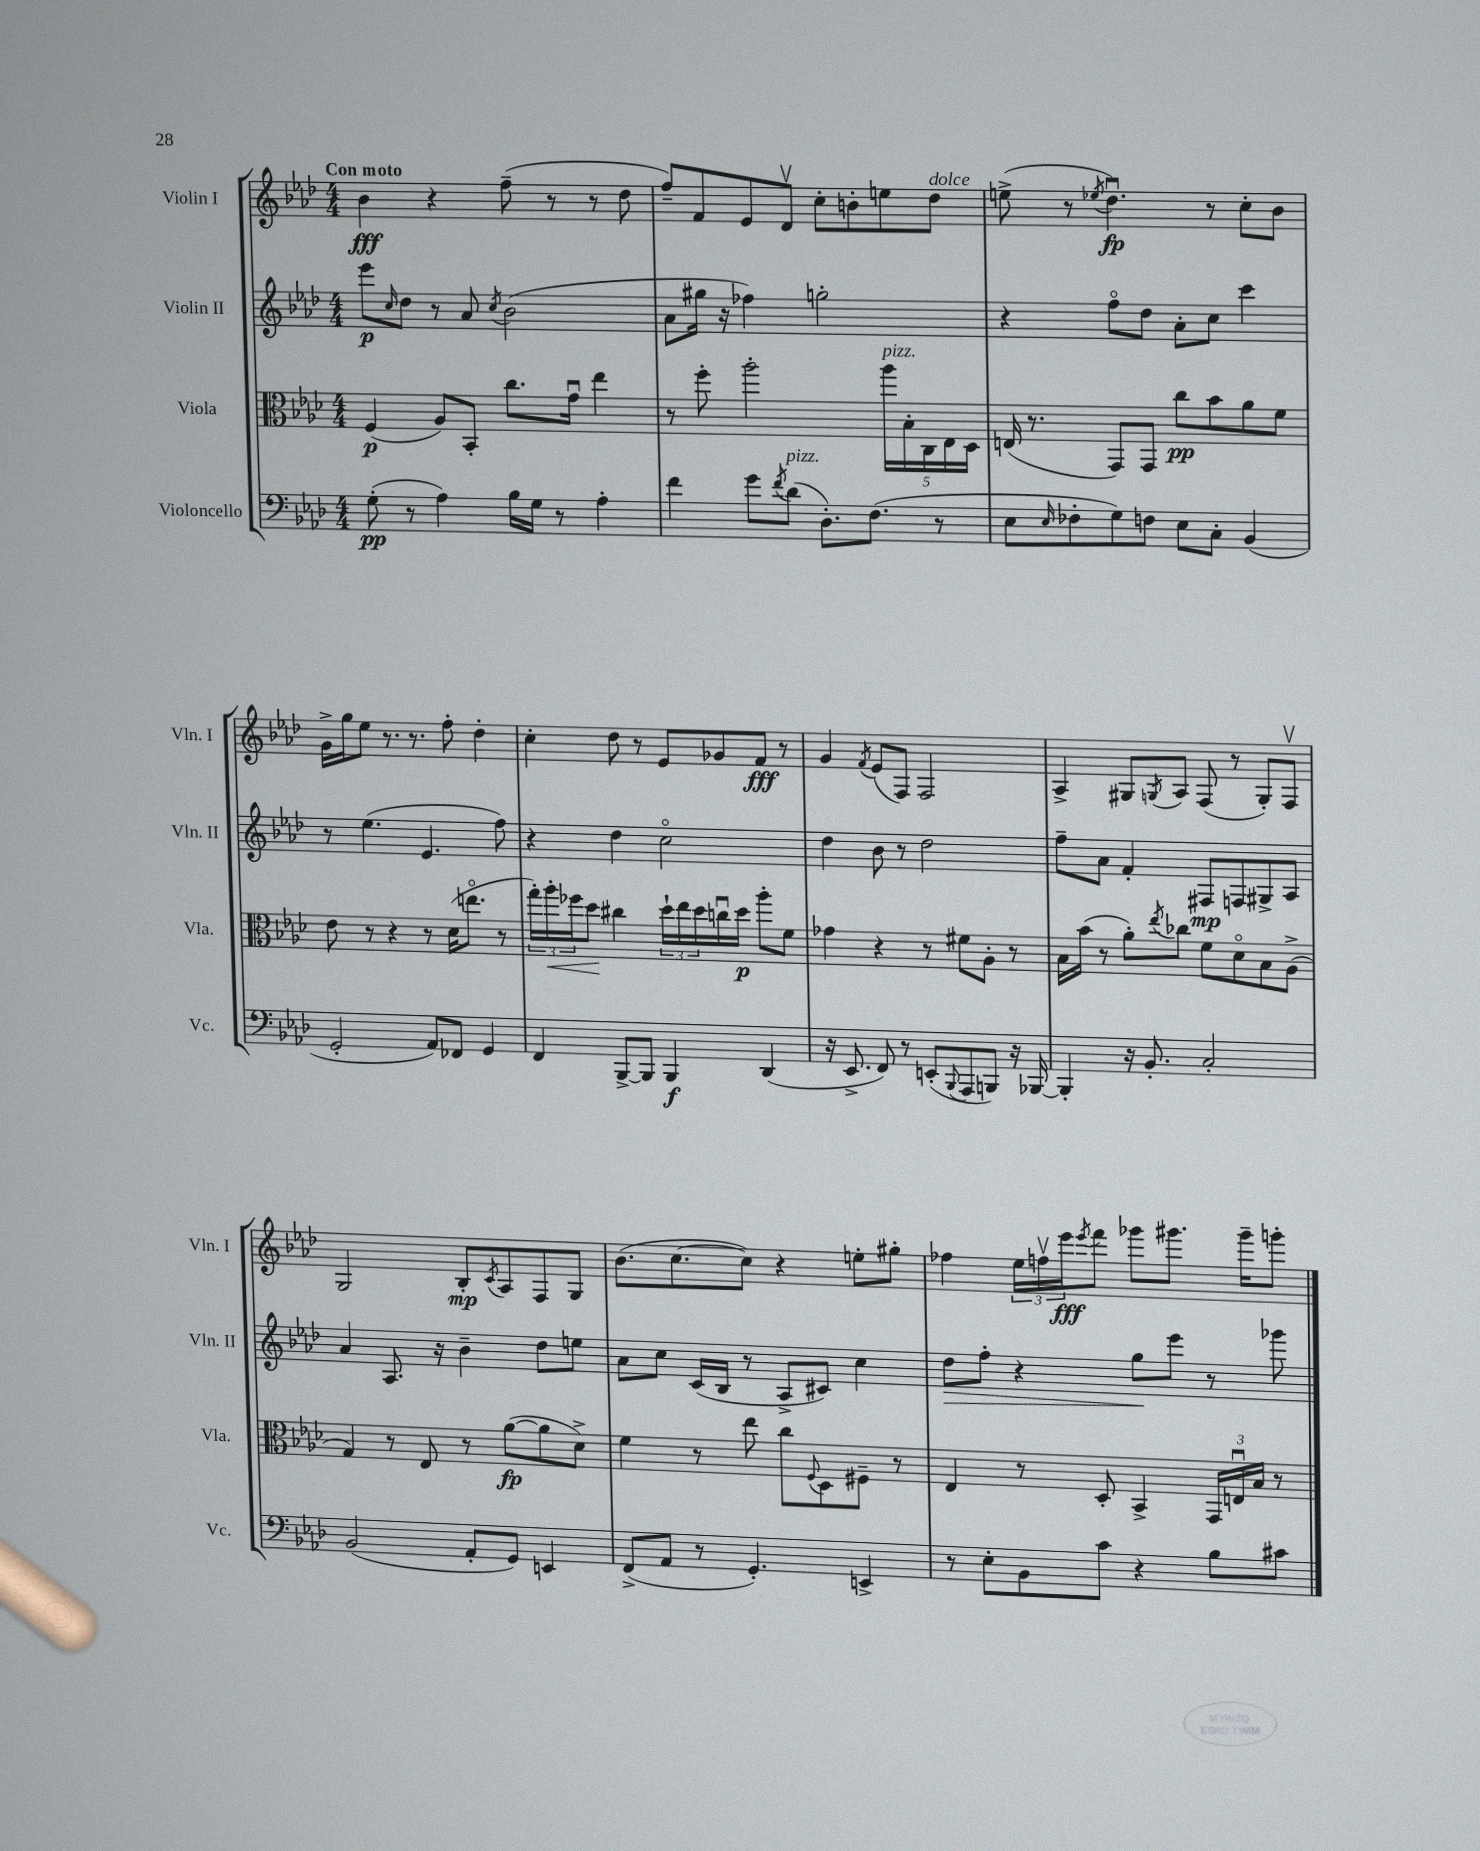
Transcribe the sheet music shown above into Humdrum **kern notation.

**kern	**dynam	**kern	**dynam	**kern	**dynam	**kern	**dynam
*part4	*part4	*part3	*part3	*part2	*part2	*part1	*part1
*staff4	*staff4	*staff3	*staff3	*staff2	*staff2	*staff1	*staff1
*I"Violoncello	*	*I"Viola	*	*I"Violin II	*	*I"Violin I	*
*I'Vc.	*	*I'Vla.	*	*I'Vln. II	*	*I'Vln. I	*
*clefF4	*	*clefC3	*	*clefG2	*	*clefG2	*
*k[b-e-a-d-]	*	*k[b-e-a-d-]	*	*k[b-e-a-d-]	*	*k[b-e-a-d-]	*
*M4/4	*	*M4/4	*	*M4/4	*	*M4/4	*
=1	=1	=1	=1	=1	=1	=1	=1
!	!	!	!	!	!	!LO:TX:a:B:t=Con moto	!
(8G'\	pp	(4F/	p	8eee-\L	p	4b-\	fff
.	.	.	.	16qqcc/	.	.	.
8r	.	.	.	8dd-\J	.	.	.
4A-\)	.	8A-/L)	.	8r	.	4r	.
.	.	8BB-'/J	.	8a-/	.	.	.
.	.	.	.	8qcc/	.	.	.
16B-\LL	.	8.cc\L	.	(2b-\	.	(8ff~\	.
16G\JJ	.	.	.	.	.	.	.
8r	.	.	.	.	.	8r	.
.	.	16gu\Jk	.	.	.	.	.
4A-'\	.	4ee-\	.	.	.	8r	.
.	.	.	.	.	.	8dd-\	.
=2	=2	=2	=2	=2	=2	=2	=2
4f\	.	8r	.	8a-\L	.	8ff~/L)	.
.	.	8ff'\	.	16gg#X\Jk	.	8f/	.
.	.	.	.	16r	.	.	.
8g\L	.	2aa-'\	.	4ff-X\)	.	8e-/	.
8qf/	.	.	.	.	.	.	.
!LO:TX:a:i:t=pizz.	!	!	!	!	!	!	!
(8d-\J	.	.	.	.	.	8d-v/J	.
8.D-'\L)	.	.	.	2ggn'\	.	8cc'\L	.
.	.	.	.	.	.	8bn'\	.
(8.F\J	.	.	.	.	.	.	.
!	!	!LO:TX:a:i:t=pizz.	!	!	!	!	!
.	.	20aa-\LL	.	.	.	8een\	.
.	.	20B-'\	.	.	.	.	.
.	.	20C\	.	.	.	.	.
!	!	!	!	!	!	!LO:TX:a:i:t=dolce	!
8r	.	.	.	.	.	8dd-\J	.
.	.	20E-\	.	.	.	.	.
.	.	20D-\JJ	.	.	.	.	.
=3	=3	=3	=3	=3	=3	=3	=3
8E-\L	.	(16En/	.	4r	.	(8een^\	.
.	.	8.r	.	.	.	.	.
16qqE-/	.	.	.	.	.	.	.
8F-X'\	.	.	.	.	.	8r	.
.	.	.	.	.	.	8qee-X/	.
8G\)	.	8GG/L)	.	8ff\L	.	4.dd-u\)	fp
8Fn\J	.	8GG/J	.	8dd-\J	.	.	.
8E-\L	.	8cc\L	pp	8a-'\L	.	.	.
8C'\J	.	8b-\	.	8cc\J	.	8r	.
(4BB-/	.	8a-\	.	4ccc\	.	8cc'\L	.
.	.	8f\J	.	.	.	8b-\J	.
!!LO:LB:g=z
=4	=4	=4	=4	=4	=4	=4	=4
2GG'/	.	8e-\	.	8r	.	16g^\LL	.
.	.	.	.	.	.	16gg\J	.
.	.	8r	.	(4.ee-\	.	8ee-\J	.
.	.	4r	.	.	.	8.r	.
.	.	.	.	.	.	8.r	.
8AA-/L)	.	8r	.	4.e-/	.	.	.
8FF-X/J	.	(16d-\KL	.	.	.	8ff'\	.
.	.	8.een\J	.	.	.	.	.
4GG/	.	.	.	.	.	4dd-'\	.
.	.	8r	.	8ff\)	.	.	.
=5	=5	=5	=5	=5	=5	=5	=5
4FF/	.	24gg'\LL)	.	4r	.	4cc'\	.
!	!	!	!LO:HP:b	!	!	!	!
.	.	24aa-'\	<	.	.	.	.
.	.	24ff-X\J	.	.	.	.	.
.	.	8dd-\J	.	.	.	.	.
[8BBB-^/L	.	4cc#X\	[	4dd-\	.	8dd-\	.
8BBB-/J]	.	.	.	.	.	8r	.
4BBB-/	f	24dd-`\LL	.	2cc\	.	8e-/L	.
.	.	24ee-\	.	.	.	.	.
.	.	24dd-\	.	.	.	.	.
.	.	16ccnu\	.	.	.	8g-X/	.
.	.	16dd-\JJ	p	.	.	.	.
(4DD-/	.	8aa-'\L	.	.	.	8f/J	fff
.	.	8f\J	.	.	.	8r	.
=6	=6	=6	=6	=6	=6	=6	=6
16r	.	4g-X\	.	4dd-\	.	4g/	.
8.EE-^/	.	.	.	.	.	.	.
.	.	.	.	.	.	8qf/	.
8FF/)	.	4r	.	8b-\	.	(8e-/L	.
8r	.	.	.	8r	.	8F/J)	.
(8EEn'/L	.	8r	.	2dd-\	.	2F/	.
8qqBBB-/	.	.	.	.	.	.	.
8AAA-/	.	8f#X\L	.	.	.	.	.
8BBBn/J)	.	8A-'\J	.	.	.	.	.
16r	.	8r	.	.	.	.	.
[16BBB-X/	.	.	.	.	.	.	.
=7	=7	=7	=7	=7	=7	=7	=7
4BBB-'/]	.	16B-\LL	.	8ff~\L	.	4A-^/	.
.	.	(16b-\JJ	.	.	.	.	.
.	.	8r	.	8a-\J	.	.	.
16r	.	8a-'\L)	.	4f'/	.	8G#X/L	.
8.BB-'/	.	.	.	.	.	.	.
.	.	8qee-/	.	.	.	8qGn/	.
.	.	8cc-X\J	.	.	.	8A-/J	.
2C'/	.	8f\L	.	8F#X/L	mp	(8F/	.
.	.	8d-\	.	8Fn/	.	8r	.
.	.	8B-\	.	8G#X^/	.	8G'/L)	.
.	.	(8A-^\J	.	8A-/J	.	8Fv/J	.
!!LO:LB:g=z
=8	=8	=8	=8	=8	=8	=8	=8
(2BB-/	.	4G/)	.	4a-/	.	2G/	.
.	.	8r	.	8.A-/	.	.	.
.	.	8E-/	.	.	.	.	.
.	.	.	.	16r	.	.	.
8AA-'/L	.	8r	.	4b-~\	.	8B-'/L	mp
.	.	.	.	.	.	8qc/	.
8GG/J)	.	([8a-\L	fp	.	.	8A-/	.
4EEn/	.	8a-\]	.	8dd-\L	.	8F/	.
.	.	8d-^\J)	.	8een\J	.	8G/J	.
=9	=9	=9	=9	=9	=9	=9	=9
(8FF^/L	.	4f\	.	8a-\L	.	(8.b-\L	.
8AA-/J	.	.	.	8cc\J	.	.	.
.	.	.	.	.	.	[8.cc\	.
8r	.	8r	.	(16c/LL	.	.	.
.	.	.	.	16B-/JJ	.	.	.
4.GG'/)	.	8ee-\	.	8r	.	8cc\J])	.
.	.	8cc\L	.	8A-^/L	.	4r	.
.	.	8qqF/	.	.	.	.	.
.	.	8D-\	.	8c#X/J)	.	.	.
4EEn^/	.	8F#X~\J	.	4cc\	.	8een'\L	.
.	.	8r	.	.	.	8gg#X'\J	.
=10	=10	=10	=10	=10	=10	=10	=10
!	!	!	!	!	!LO:HP:b	!	!
8r	.	4E-/	.	8dd-\L	>	4ff-X\	.
8E-'\L	.	.	.	8ff'\J	.	.	.
8BB-\	.	8r	.	4r	.	24ee-\LL	.
.	.	.	.	.	.	24ffnv\	.
.	.	.	.	.	.	24eee-\J	fff
.	.	.	.	.	.	8qeee-/	.
8c\J	.	8D-'/	.	.	.	8fff\J	.
4r	.	4BB-^/	.	8gg\L	.	8ggg-X\L	.
.	.	.	.	8eee-\J	]	8.ggg#X\J	.
8B-\L	.	24GG/LL	.	8r	.	.	.
.	.	24Enu/	.	.	.	.	.
.	.	.	.	.	.	16ggg#~\KL	.
.	.	24B-/JJ	.	.	.	.	.
8c#X\J	.	8r	.	8ggg-X\	.	8gggn'\J	.
==	==	==	==	==	==	==	==
*-	*-	*-	*-	*-	*-	*-	*-
